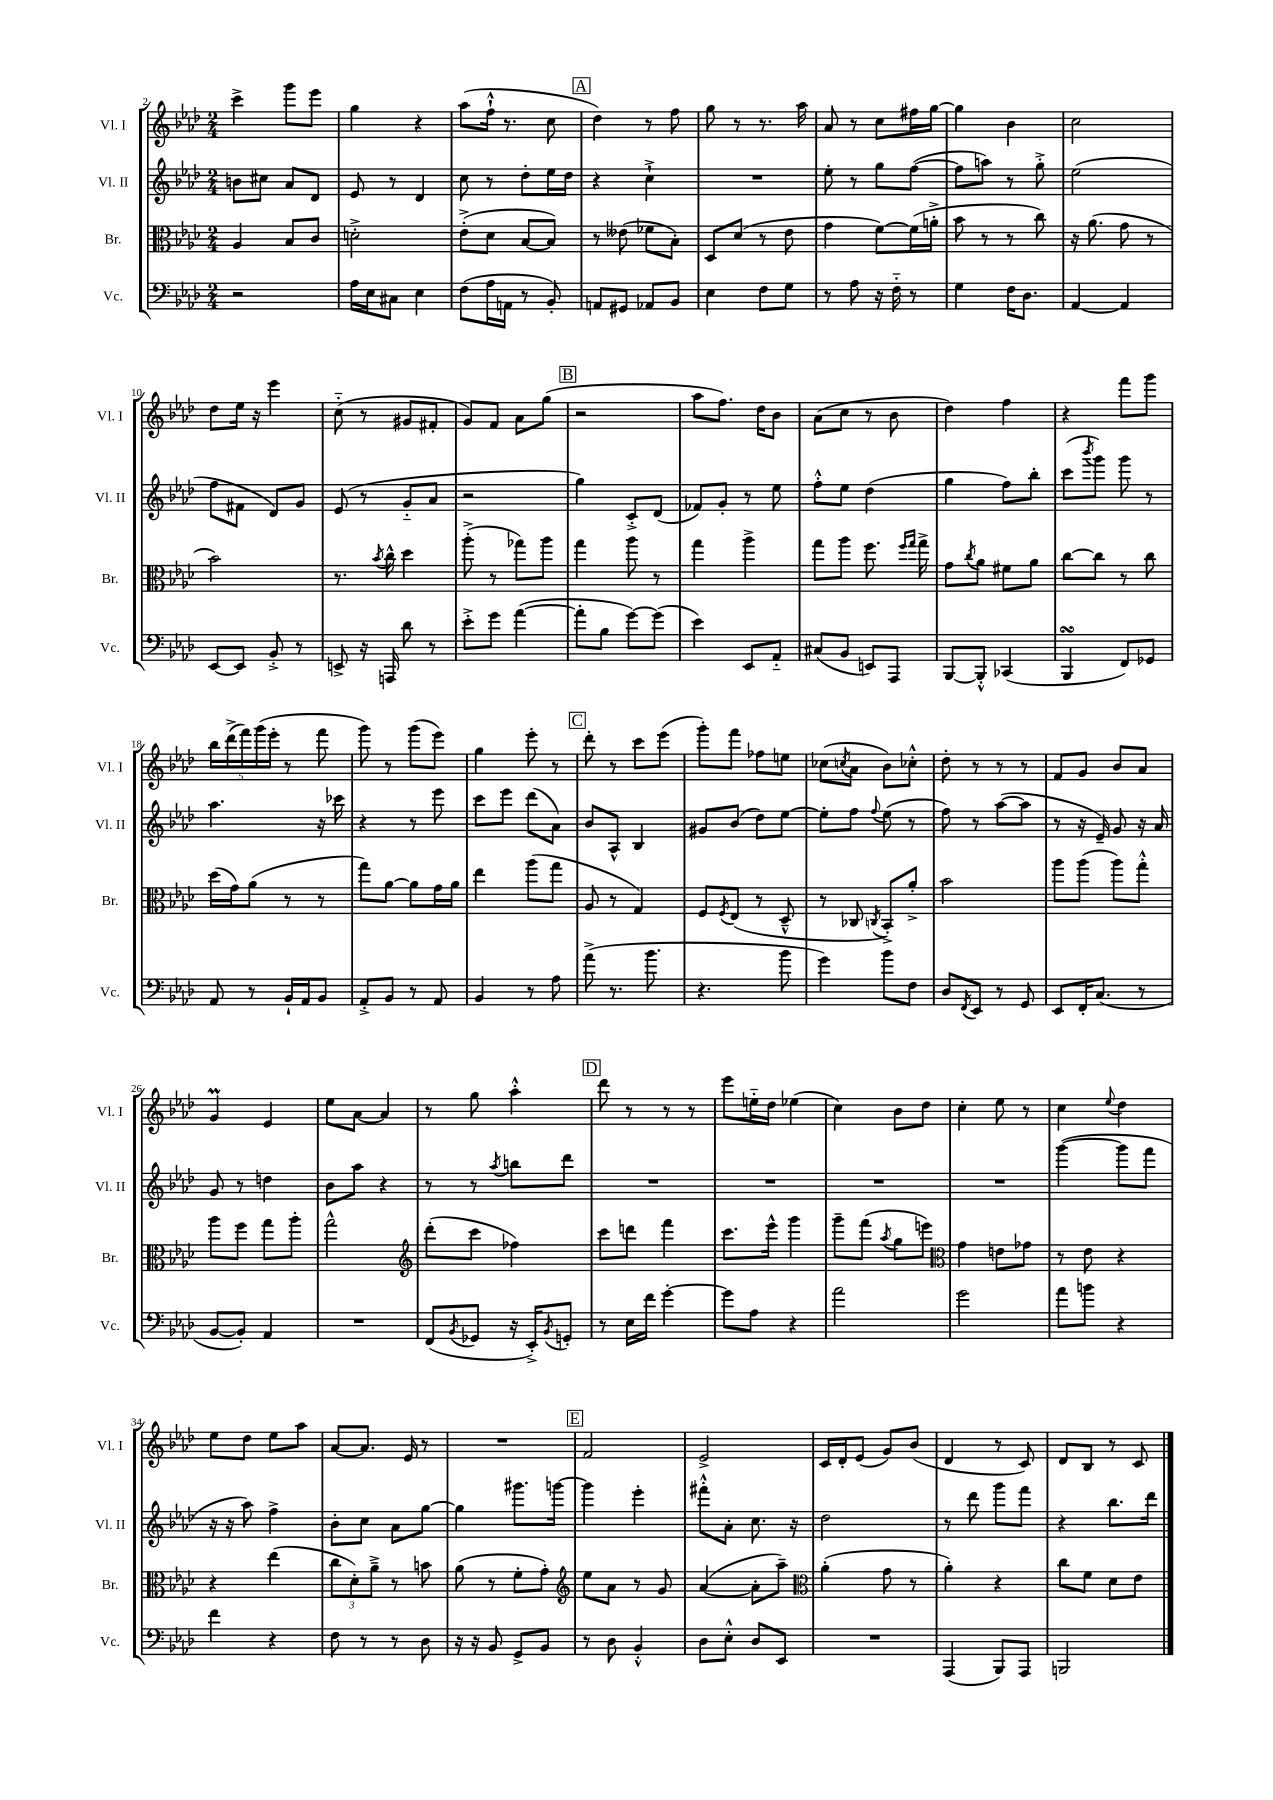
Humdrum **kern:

**kern	**kern	**kern	**kern
*staff4	*staff3	*staff2	*staff1
*clefF4	*clefC3	*clefG2	*clefG2
*k[b-e-a-d-]	*k[b-e-a-d-]	*k[b-e-a-d-]	*k[b-e-a-d-]
*M2/4	*M2/4	*M2/4	*M2/4
2r	4A-/	8b\L	4ccc^\
.	.	8cc#\J	.
.	8B-/L	8a-/L	8ggg\L
.	8c/J	8d-/J	8eee-\J
=	=	=	=
16A-\LL	2d'^\	8e-/	4gg\
16E-\J	.	.	.
8C#\J	.	8r	.
4E-\	.	4d-/	4r
=	=	=	=
(8F\L	(8e-'^\L	8cc\	(8aa-\L
16A-\L	8d-\J	8r	16ff`^^\Jk
16AA\JJ	.	.	8.r
8r	[8B-/L	8dd-'\L	.
8BB-'/)	8B-/]J)	16ee-\L	8cc\
.	.	16dd-\JJ	.
=	=	=	=
8AA/L	8r	4r	4dd-\)
8GG#/J	(8e--\	.	.
8AA-/L	8f-\L	4cc`^\	8r
8BB-/J	8B-'\J)	.	8ff\
=	=	=	=
4E-\	8D-/L	2r	8gg\
.	(8d-/J	.	8r
8F\L	8r	.	8.r
8G\J	8e-\	.	.
.	.	.	16aa-\
=	=	=	=
8r	4g\	8ee-'\	8a-/
8A-\	.	8r	8r
16r	[8f\L)	8gg\L	8cc\L
16F'~\	.	.	.
8r	(16f\]L	([8ff\J	16ff#\L
.	16a'^\JJ	.	[16gg\JJ
=	=	=	=
4G\	8b-\	8ff\]L	4gg\]
.	8r	8aa\J)	.
16F\LK	8r	8r	4b-\
8.D-\J	.	.	.
.	8cc\)	8gg'^\	.
=	=	=	=
[4AA-/	16r	(2ee-\	2cc\
.	(8.a-\	.	.
4AA-/]	8g\	.	.
.	8r	.	.
=	=	=	=
[8EE-/L	2b-\)	8ff\L	8dd-\L
8EE-/]J	.	8f#\J	16ee-\Jk
.	.	.	16r
8BB-'^/	.	8d-/L)	4eee-\
8r	.	8g/J	.
=	=	=	=
8EE^/	8.r	(8e-/	(8cc'~\
16r	.	8r	8r
.	8qb-/	.	.
16AAA/	16cc^^\	.	.
8d-\	4dd-\	8g'~/L	8g#/L
8r	.	8a-/J	8f#'/J
=	=	=	=
8e-'^\L	(8aa-'^\	2r	8g/L)
8g\J	8r	.	8f/J
([4a-\	8gg-\L)	.	8a-\L
.	8aa-\J	.	(8gg\J
=	=	=	=
8a-'\]L	4gg\	4gg\)	2r
8B-\J	.	.	.
[8g\L)	8aa-\	8c'^/L	.
(8g\]J	8r	(8d-/J	.
=	=	=	=
4e-\)	4gg\	8f-/L)	8aa-\L
.	.	8g'/J	8.ff\J)
8EE-/L	4aa-^\	8r	.
.	.	.	16dd-\LK
8AA-'~/J	.	8ee-\	8b-\J
=	=	=	=
(8C#/L	8gg\L	8ff'^^\L	(8a-\L
8BB-/J	8aa-\J	8ee-\J	8cc\J
8EE/L)	8.ff\	(4dd-\	8r
8AAA-/J	.	.	8b-\
.	16qqff/LL	.	.
.	16qqgg/JJ	.	.
.	16gg^\	.	.
=	=	=	=
[8BBB-/L	8g\L	4gg\	4dd-\)
.	8qcc/	.	.
8BBB-'^^/]J	8a-\J	.	.
(4CC-/	8f#\L	8ff\L)	4ff\
.	8a-\J	8bb-'\J	.
=	=	=	=
4BBB-/	[8cc\L	(8ccc\L	4r
.	.	8qbbb-/	.
.	8cc\]J	8ggg\J)	.
8FF/L)	8r	8ggg\	8fff\L
8GG-/J	8cc\	8r	8ggg\J
=	=	=	=
8AA-/	(16dd-\LL	4.aa-\	20bb-\LL
.	.	.	(20ddd-^\
.	16g\J)	.	.
.	.	.	20fff\)
8r	(8a-\J	.	.
.	.	.	(20ggg\
.	.	.	20eee-'\JJ
16BB-`/LL	8r	.	8r
16AA-/J	.	.	.
8BB-/J	8r	16r	8fff\
.	.	16ccc-\	.
=	=	=	=
8AA-'^/L	8gg\L)	4r	8ggg\)
8BB-/J	[8a-\J	.	8r
8r	8a-\]L	8r	(8ggg\L
8AA-/	16g\L	8eee-\	8eee-\J)
.	16a-\JJ	.	.
=	=	=	=
4BB-/	4ee-\	8ccc\L	4gg\
.	.	8eee-\J	.
8r	(8aa-\L	(8ddd-\L	8eee-'\
8A-\	8gg\J	8a-\J)	8r
=	=	=	=
(8a-^\	8A-/	8b-/L	8ddd-'\
8.r	8r	8A-^^/J	8r
.	4G/)	4B-/	8ccc\L
8.b-\	.	.	.
.	.	.	(8eee-\J
=	=	=	=
4.r	8F/L	8g#/L	8ggg'\L)
.	8qF/	.	.
.	(8E-/J	(8b-/J	8fff\J
.	8r	8dd-\L)	8ff-\L
8b-\	8D-~^^/	[8ee-\J	8ee\J
=	=	=	=
4g\)	8r	8ee-'\]L	(8cc-\L
.	.	.	8qcc/
.	8C-/	8ff\J	8a-\J
.	8qC/	8qqff/	.
8b-\L	8BB-'^/L)	(8ee-\	8b-\L)
8F\J	8a-'^/J	8r	8cc-'^^\J
=	=	=	=
8D-/L	2b-\	8ff\)	8dd-'\
8qFF/	.	.	.
8EE-/J	.	8r	8r
8r	.	([8aa-\L	8r
8GG/	.	8aa-\]J	8r
=	=	=	=
8EE-/L	8aa-\L	8r	8f/L
16FF'/K	(8aa-\J	16r	8g/J
(8.C/J	.	16e-~/)	.
.	8aa-\L)	8g/	8b-/L
8r	8gg'^^\J	16r	8a-/J
.	.	16a-/	.
=	=	=	=
[8BB-/L	8aa-\L	8g/	4g/
8BB-'/]J)	8ff\J	8r	.
4AA-/	8gg\L	4dd\	4e-/
.	8aa-'\J	.	.
=	=	=	=
2r	2gg^^\	8b-\L	8ee-\L
.	.	8aa-\J	[8a-\J
.	.	4r	4a-/]
=	=	=	=
*	*clefG2	*	*
(8FF/L	(8ddd-'\L	8r	8r
8qBB-/	.	.	.
8GG-/J	8ccc\J	8r	8gg\
.	.	8qaa-/	.
16r	4ff-\)	8bb\L	4aa-'^^\
16EE-'^/LK)	.	.	.
8qBB-/	.	.	.
8GG'/J	.	8ddd-\J	.
=	=	=	=
8r	8ccc\L	2r	8ddd-\
16E-\LL	8ddd\J	.	8r
16f\JJ	.	.	.
[4g'\	4fff\	.	8r
.	.	.	8r
=	=	=	=
8g\]L	8.ccc\L	2r	8eee-\L
8A-\J	.	.	16ee'~\L
.	16eee-^^\Jk	.	16dd-\JJ
4r	4ggg\	.	(4ee-\
=	=	=	=
2a-\	8ggg~\L	2r	4cc\)
.	(8fff\J	.	.
.	8qaa-/	.	.
.	8gg\L	.	8b-\L
.	8eee\J)	.	8dd-\J
=	=	=	=
*	*clefC3	*	*
2g\	4g\	2r	4cc'\
.	8e\L	.	8ee-\
.	8g-\J	.	8r
=	=	=	=
8a-\L	8r	([4ggg\	4cc\
8b\J	8e-\	.	.
.	.	.	8qqee-/
4r	4r	8ggg\]L	4dd-\
.	.	8fff\J	.
=	=	=	=
4f\	4r	16r	8ee-\L
.	.	16r	.
.	.	8aa-\)	8dd-\J
4r	(4ee-\	4ff^\	8ee-\L
.	.	.	8aa-\J
=	=	=	=
8F\	12cc\L	8b-'\L	[8a-/L
.	12d-'\)	.	.
8r	.	8cc\J	8.a-/]J
.	12a-~^\J	.	.
8r	8r	8a-\L	.
.	.	.	16e-/
8D-\	8b\	[8gg\J	8r
=	=	=	=
16r	(8a-\	4gg\]	2r
16r	.	.	.
8BB-/	8r	.	.
8GG^/L	8f'\L	8.ggg#\L	.
8BB-/J	8g'\J)	.	.
.	.	[16ggg\Jk	.
=	=	=	=
*	*clefG2	*	*
8r	8ee-\L	4ggg\]	2f/
8D-\	8a-\J	.	.
4BB-'^^/	8r	4eee-'\	.
.	8g/	.	.
=	=	=	=
8D-\L	([4a-/	8fff#'^^\L	2e-^/
8E-'^^\J	.	8a-'\J	.
8D-/L	8a-'\]L	8.cc\	.
8EE-/J	8aa-~\J)	.	.
.	.	16r	.
=	=	=	=
*	*clefC3	*	*
2r	(4a-'\	2dd-\	16c/LL
.	.	.	16d-'/J
.	.	.	(8e-/J
.	8g\	.	8g/L)
.	8r	.	(8b-/J
=	=	=	=
(4AAA-/	4a-'\)	8r	4d-/
.	.	8ddd-\	.
8BBB-/L)	4r	8ggg\L	8r
8AAA-/J	.	8fff\J	8c/)
=	=	=	=
2BBB/	8cc\L	4r	8d-/L
.	8f\J	.	8B-/J
.	8d-\L	8.bb-\L	8r
.	8e-\J	.	8c/
.	.	16ddd-\Jk	.
==	==	==	==
*-	*-	*-	*-
